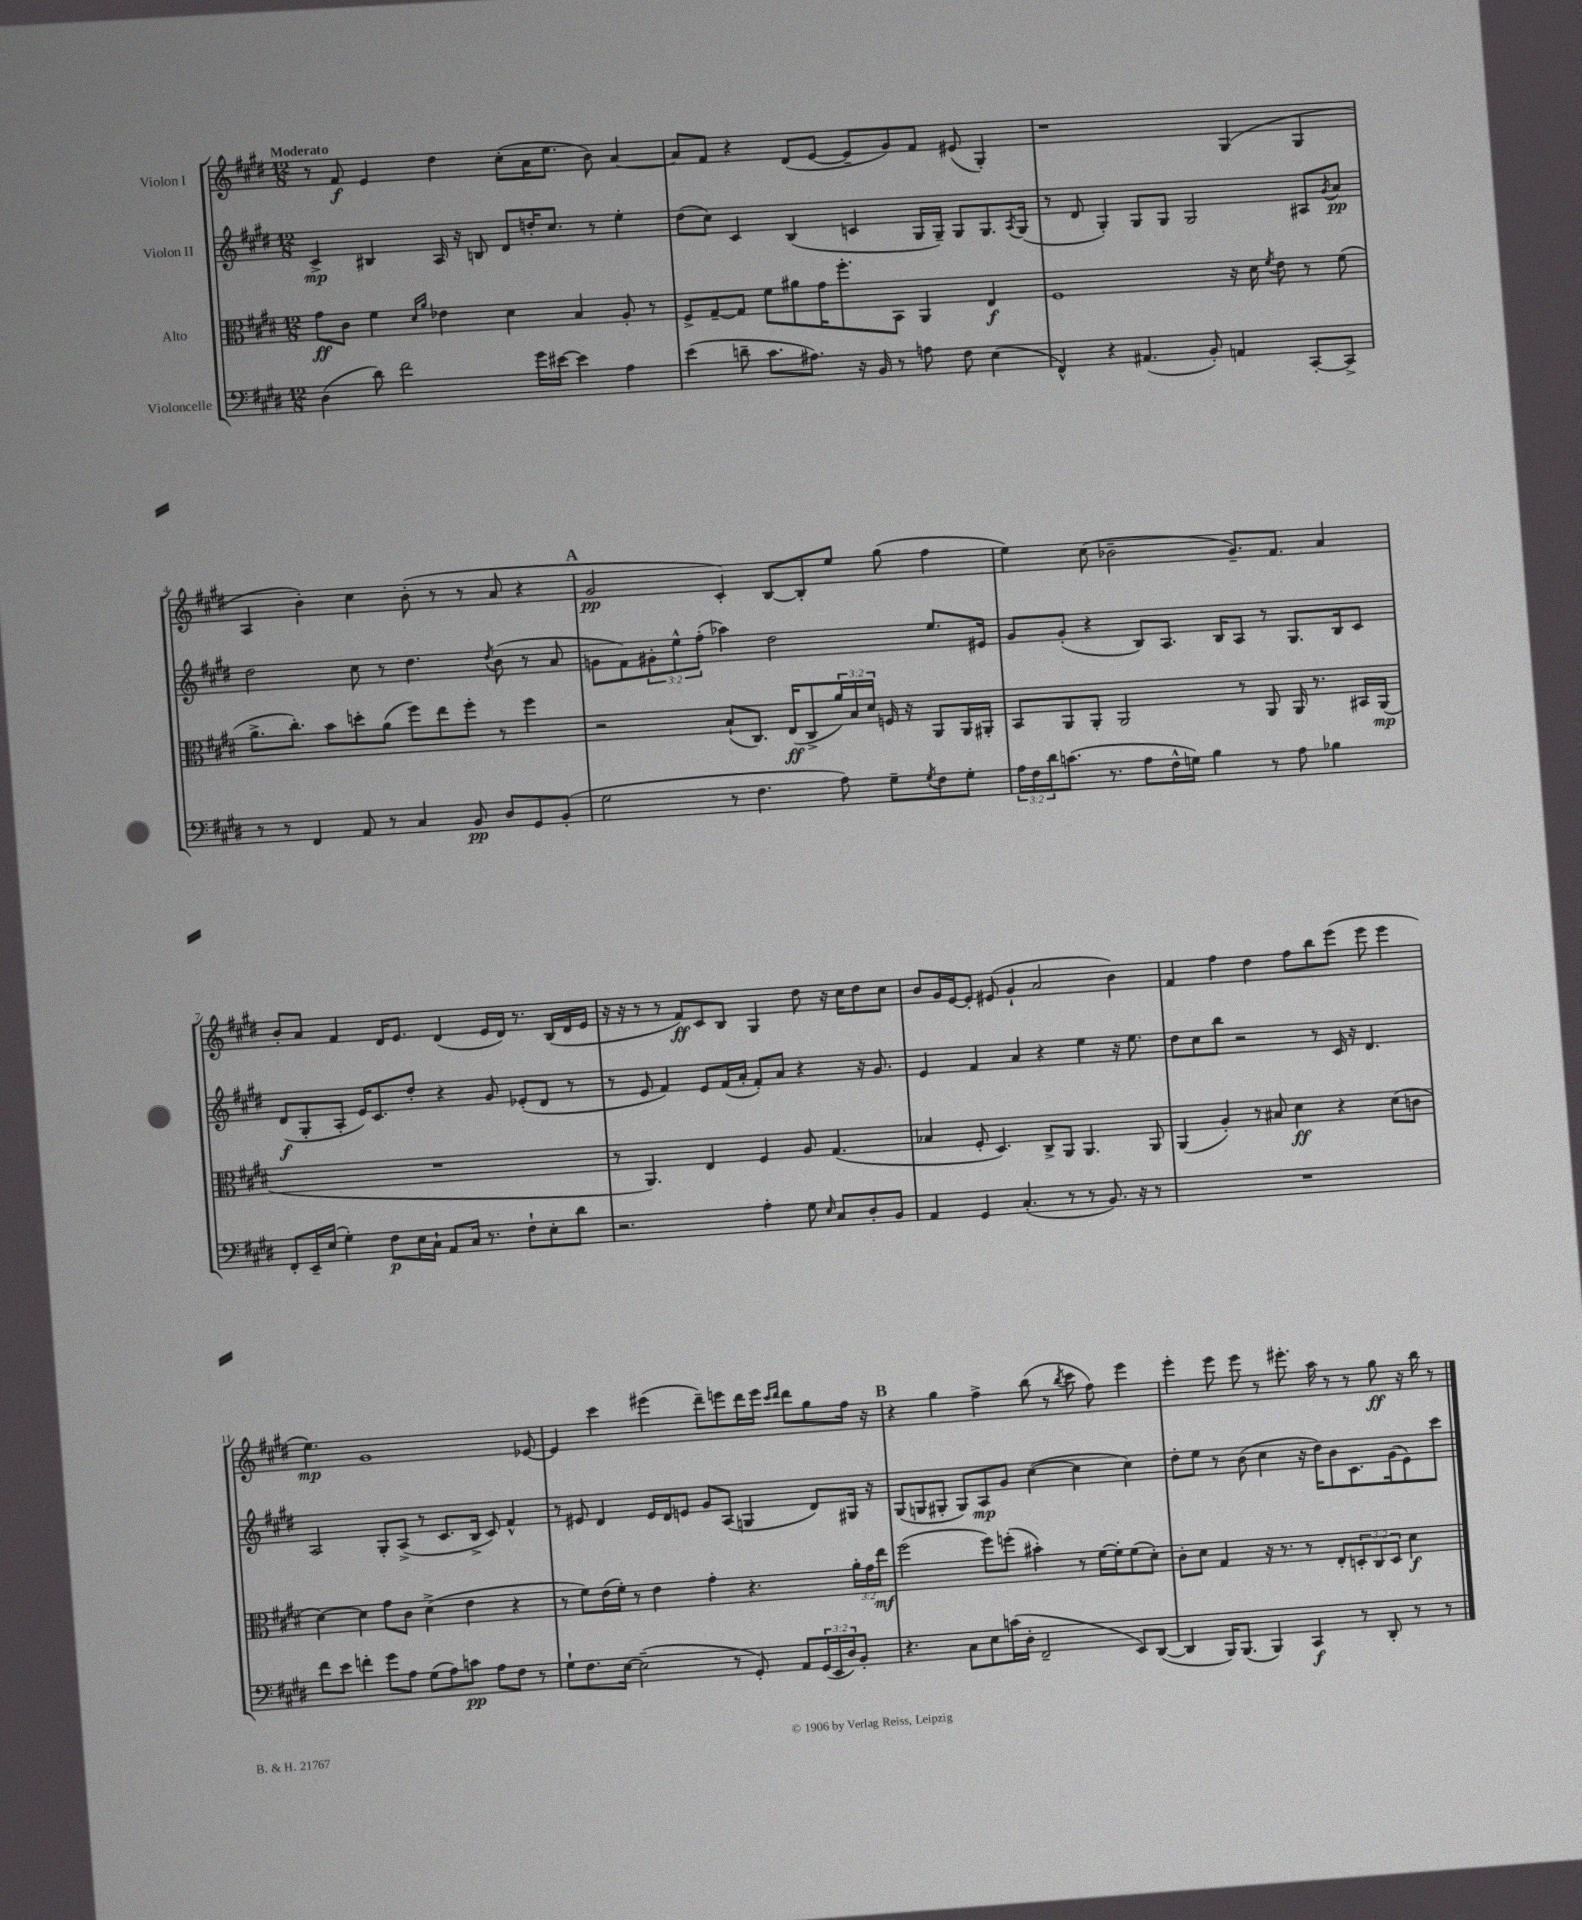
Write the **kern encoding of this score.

**kern	**dynam	**kern	**dynam	**kern	**dynam	**kern	**dynam
*part4	*part4	*part3	*part3	*part2	*part2	*part1	*part1
*staff4	*staff4	*staff3	*staff3	*staff2	*staff2	*staff1	*staff1
*I"Violoncelle	*	*I"Alto	*	*I"Violon II	*	*I"Violon I	*
*clefF4	*	*clefC3	*	*clefG2	*	*clefG2	*
*k[f#c#g#d#]	*	*k[f#c#g#d#]	*	*k[f#c#g#d#]	*	*k[f#c#g#d#]	*
*M12/8	*	*M12/8	*	*M12/8	*	*M12/8	*
=1	=1	=1	=1	=1	=1	=1	=1
!	!	!	!	!	!	!LO:TX:a:B:t=Moderato	!
(4D#\	.	8g#\L	ff	4c#^/	mp	8r	.
.	.	8c#\J	.	.	.	8f#/	f
8d#\)	.	4f#\	.	4B#X/	.	4e/	.
2f#\	.	.	.	.	.	.	.
.	.	16qqd#/LL	.	.	.	.	.
.	.	16qqa/JJ	.	.	.	.	.
.	.	4e-X\	.	16A/	.	4dd#\	.
.	.	.	.	16r	.	.	.
.	.	.	.	8Bn/	.	.	.
.	.	4d#\	.	8d#/L	.	(8cc#'\L	.
16g#\LL	.	.	.	16ddn'/K	.	16a\K	.
[16e#X\JJ	.	.	.	8.cc#/J	.	8.ee\J	.
4e#\]	.	4B/	.	.	.	.	.
.	.	.	.	8r	.	8b\)	.
4A\	.	8A'/	.	4ee'\	.	[4a/	.
.	.	8r	.	.	.	.	.
=2	=2	=2	=2	=2	=2	=2	=2
(4e\	.	8F#^/L	.	(8dd#\L	.	8a/L]	.
.	.	[8G#~/	.	8cc#\J)	.	8f#/J	.
8dn~\	.	8G#/J]	.	4c#/	.	4r	.
8.c#\L	.	8f#\L	.	.	.	.	.
.	.	8a#X\	.	(4B/	.	(8d#/L	.
8.A#X\J)	.	.	.	.	.	.	.
.	.	16g#\K	.	.	.	[8e/J	.
.	.	8.ff#'\	.	.	.	.	.
16r	.	.	.	4cn/	.	8e~/L]	.
16BB/	.	.	.	.	.	.	.
8r	.	8BB\J	.	.	.	8g#/)	.
8An\	.	4AA/	.	16G#/LL	.	8f#/J	.
.	.	.	.	16G#~/JJ)	.	.	.
8F#\	.	.	.	8G#/L	.	(8e#X/	.
(4E\	.	4E/	f	8.G#/	.	4G#'/)	.
.	.	.	.	8qA/	.	.	.
.	.	.	.	(16G#/Jk	.	.	.
=3	=3	=3	=3	=3	=3	=3	=3
4FF#^^/)	.	1F#	.	8r	.	1r	.
.	.	.	.	8d#/	.	.	.
4r	.	.	.	4G#'/)	.	.	.
(4.AA#X/	.	.	.	8G#/L	.	.	.
.	.	.	.	8G#/J	.	.	.
.	.	.	.	2G#/	.	.	.
8BB'/)	.	.	.	.	.	.	.
4AAn/	.	16r	.	.	.	(4G#/	.
.	.	16d#\	.	.	.	.	.
.	.	8qf#/	.	.	.	.	.
.	.	8e\	.	.	.	.	.
[8CC#'/L	.	8r	.	8A#X/L	.	4G#/	.
.	.	.	.	8qg#/	.	.	.
8CC#^/J]	.	(8f#\	.	8a/J	pp	.	.
!!LO:LB:g=z
=4	=4	=4	=4	=4	=4	=4	=4
8r	.	8.a^\L	.	2dd#\	.	4A/	.
8r	.	.	.	.	.	.	.
.	.	8.cc#'\J)	.	.	.	.	.
4FF#/	.	.	.	.	.	4b'\)	.
.	.	8b\L	.	.	.	.	.
8AA/	.	8ddn'\	.	8cc#\	.	4cc#\	.
8r	.	(8a\J	.	8r	.	.	.
4C#/	.	8ff#\L)	.	4.dd#\	.	(8b'\	.
.	.	8ee\	.	.	.	8r	.
8BB/	pp	8ff#'\J	.	.	.	8r	.
.	.	.	.	8qdd#/	.	.	.
8D#/L	.	8r	.	(8b\	.	8a/	.
8GG#/	.	4ff#\	.	8r	.	4r	.
(8BB'/J	.	.	.	8a/	.	.	.
!!LO:REH:place=s1:t=A
=5	=5	=5	=5	=5	=5	=5	=5
2G#\	.	2r	.	8gn\L	.	2g#/	pp
.	.	.	.	8f#\)	.	.	.
.	.	.	.	12g#X'\	.	.	.
.	.	.	.	12ee^^\	.	.	.
.	.	.	.	(12ff#'\J	.	.	.
8r	.	(8B`/L	.	4aa-X\)	.	4c#'/)	.
4.F#\	.	8.C#/J)	.	.	.	.	.
.	.	.	.	2dd#\	.	[8B/L	.
.	.	(16E/KL	ff	.	.	.	.
.	.	8C#^/	.	.	.	8B'/]	.
8A\)	.	24a/L)	.	.	.	8ee/J	.
.	.	24B/	.	.	.	.	.
.	.	24d#/JJ	.	.	.	.	.
8G#~\L	.	16Fn/	.	.	.	(8gg#\	.
.	.	16r	.	.	.	.	.
8qG#/	.	.	.	.	.	.	.
8F#\	.	8AA/L	.	8.ee/L	.	4ff#\	.
8G#'\J	.	16AA/L	.	.	.	.	.
.	.	16AA#X'/JJ	.	16e#X/Jk	.	.	.
=6	=6	=6	=6	=6	=6	=6	=6
24A\LL	.	8BB/L	.	8g#/L	.	4ee\)	.
24F#\	.	.	.	.	.	.	.
24d#\J	.	.	.	.	.	.	.
(8.cn\J	.	8AA/	.	(8g#'/J	.	.	.
.	.	8AA'/J	.	4r	.	(8cc#\	.
8.r	.	.	.	.	.	.	.
.	.	2AA/	.	.	.	2b-X~\	.
8A\L	.	.	.	8B/L)	.	.	.
16F#^^\L	.	.	.	8.A/J	.	.	.
16Gn\JJ)	.	.	.	.	.	.	.
4B\	.	.	.	.	.	.	.
.	.	.	.	16B/KL	.	.	.
.	.	8r	.	8A/J	.	8.g#~/L)	.
8r	.	8AA/	.	8r	.	.	.
.	.	.	.	.	.	8.f#/J	.
8A\	.	16AA/	.	8.G#/L	.	.	.
.	.	8.r	.	.	.	.	.
4B-X\	.	.	.	.	.	4a/	.
.	.	.	.	16B/k	.	.	.
.	.	16BB#X/LL	.	8c#/J	.	.	.
.	.	(16AA/JJ	mp	.	.	.	.
!!LO:LB:g=z
=7	=7	=7	=7	=7	=7	=7	=7
8FF#'/L	.	1.r	.	(8d#/L	f	8b'/L	.
16EE~/L	.	.	.	8G#'/	.	8a/J	.
(16E/JJ	.	.	.	.	.	.	.
4G#'\)	.	.	.	8A'/J	.	4f#/	.
.	.	.	.	16e/KL)	.	.	.
.	.	.	.	8.c#/	.	.	.
8F#\L	p	.	.	.	.	16d#/KL	.
.	.	.	.	.	.	8.e/J	.
16E\L	.	.	.	8dd#'/J	.	.	.
16C#`\JJ	.	.	.	.	.	.	.
8AA/L	.	.	.	4r	.	(4d#/	.
16C#/Jk	.	.	.	.	.	.	.
8.r	.	.	.	.	.	.	.
.	.	.	.	8g#/	.	16e/LL	.
.	.	.	.	.	.	16d#/JJ)	.
8F#`\L	.	.	.	(8e-X'/L	.	8.r	.
8E'\	.	.	.	8d#/J	.	.	.
.	.	.	.	.	.	(16B/LL	.
8d#\J	.	.	.	8r	.	16d#/	.
.	.	.	.	.	.	16e/JJ	.
=8	=8	=8	=8	=8	=8	=8	=8
2.r	.	8r	.	8r	.	16r	.
.	.	.	.	.	.	16r	.
.	.	4.AA/)	.	8e/	.	8r	.
.	.	.	.	4f#/)	.	8r	.
.	.	.	.	.	.	8f#/L)	ff
.	.	4E/	.	8e/L	.	8c#/	.
.	.	.	.	(16f#/L	.	8B/J	.
.	.	.	.	16a'/JJ	.	.	.
4A'\	.	4F#/	.	8f#'/L)	.	4G#/	.
.	.	.	.	8a/J	.	.	.
8G#\	.	8A/	.	4r	.	8dd#\	.
16qqE/	.	.	.	.	.	.	.
8C#/L	.	(4.G#/	.	.	.	16r	.
.	.	.	.	.	.	16cc#\KL	.
8D#'/	.	.	.	16r	.	8dd#\	.
.	.	.	.	8.g#/	.	.	.
8BB/J	.	.	.	.	.	8cc#\J	.
=9	=9	=9	=9	=9	=9	=9	=9
4AA/	.	4B-X/	.	4e/	.	8b/L	.
.	.	.	.	.	.	16g#/L	.
.	.	.	.	.	.	[16e/J	.
4GG#/	.	8F#'/	.	4f#/	.	8e'/J]	.
.	.	4.D#/)	.	.	.	(8e#X/	.
(4.C#'/	.	.	.	4a/	.	4g#`/	.
.	.	8C#^/L	.	4r	.	2a/	.
8r	.	8AA/J	.	.	.	.	.
8r	.	4.AA/	.	4ee\	.	.	.
8.BB/)	.	.	.	.	.	.	.
.	.	.	.	16r	.	4b\)	.
16r	.	.	.	8.ee\	.	.	.
8r	.	8AA/	.	.	.	.	.
=10	=10	=10	=10	=10	=10	=10	=10
1.r	.	(4AA/	.	8dd#\L	.	4f#/	.
.	.	.	.	8cc#\	.	.	.
.	.	4A'/)	.	8bb\J	.	4ff#\	.
.	.	.	.	2r	.	.	.
.	.	8r	.	.	.	4dd#\	.
.	.	8B#X/	.	.	.	.	.
.	.	4d#\	ff	.	.	8ff#\L	.
.	.	.	.	8r	.	8bb\	.
.	.	4r	.	16c#/	.	(8eee\J	.
.	.	.	.	16r	.	.	.
.	.	.	.	4.d#/	.	8eee\	.
.	.	(8d#\L	.	.	.	4eee\	.
.	.	8cn\J	.	.	.	.	.
!!LO:LB:g=z
=11	=11	=11	=11	=11	=11	=11	=11
8f#\L	.	[4d#\)	.	2A/	.	4.ee\)	mp
8e\J	.	.	.	.	.	.	.
4fn'\	.	4d#\]	.	.	.	.	.
.	.	.	.	.	.	1g#	.
8g#\L	.	8g#\L	.	8G#'/L	.	.	.
8A\J	.	8c#\J	.	(8A^/J	.	.	.
(8G#\L	.	(4d#^\	.	8r	.	.	.
8A\)	.	.	.	8.c#/L	.	.	.
8cn\J	pp	4e\	.	.	.	.	.
.	.	.	.	16B^/Jk	.	.	.
8A\L	.	.	.	8c#/)	.	.	.
8F#\J	.	4r	.	4f#^^/	.	.	.
8r	.	.	.	.	.	[8e-X/	.
=12	=12	=12	=12	=12	=12	=12	=12
8G#`\L	.	8r	.	8r	.	4e-/]	.
8.F#\	.	8f#\L)	.	8e#X/	.	.	.
.	.	(16e\L	.	4d#/	.	4ccc#\	.
[16E\Jk	.	16f#'\JJ)	.	.	.	.	.
(2E~\]	.	8r	.	.	.	.	.
.	.	4e\	.	16e#/LL	.	(4eee#X\	.
.	.	.	.	16d#/J	.	.	.
.	.	.	.	8en/J	.	.	.
.	.	4g#'\	.	8g#/L	.	8ddd#~\L)	.
8r	.	.	.	(8A/J	.	8eeen\	.
8GG#'/)	.	4.r	.	4Gn/	.	16ddd#\L	.
.	.	.	.	.	.	16eee\JJ	.
.	.	.	.	.	.	16qqccc#/LL	.
.	.	.	.	.	.	16qqddd#/JJ	.
8AA/L	.	.	.	.	.	8ddd#\L	.
(24GG#/L	.	.	.	8d#/L)	.	8gg#\	.
24EE/	.	.	.	.	.	.	.
24D#/J)	.	.	.	.	.	.	.
8BB'/J	.	24a'\LL	.	16G#X/Jk	.	16ff#\Jk	.
.	.	24g#\	.	.	.	.	.
.	.	.	.	16r	.	16r	.
.	.	24ee\JJ	mf	.	.	.	.
!!LO:REH:place=s1:t=B
=13	=13	=13	=13	=13	=13	=13	=13
4.r	.	(2ff#\	.	(8G#/L	.	4r	.
.	.	.	.	8Gn/	.	.	.
.	.	.	.	8G#X'/J	.	4gg#\	.
8C#\L	.	.	.	8G#/L)	.	.	.
8E\	.	8ff#\L)	.	8A/	mp	4ff#^\	.
(16cn\L	.	(8ffn'\J	.	8g#/J	.	.	.
16D#'\JJ	.	.	.	.	.	.	.
2FF#~/	.	4b#X'\)	.	([4cc#\	.	(8bb\	.
.	.	.	.	.	.	8r	.
.	.	.	.	.	.	8qbb/	.
.	.	8r	.	4cc#\]	.	8ccc#\	.
.	.	[16f#\LL	.	.	.	8ff#\)	.
.	.	16f#'\J]	.	.	.	.	.
8EE/L)	.	(8f#\	.	4cc#\)	.	4eee\	.
([8DD#/J	.	8d#'\J)	.	.	.	.	.
=14	=14	=14	=14	=14	=14	=14	=14
4DD#/]	.	8c#'\L	.	8dd#'\L	.	4eee'\	.
.	.	8d#\J	.	8ee\J	.	.	.
16BBB/KL)	.	4G#/	.	8r	.	8eee\	.
(8.BBB/J	.	.	.	.	.	.	.
.	.	.	.	(8b\	.	8eee\	.
4BBB/)	.	16r	.	4cc#\	.	8r	.
.	.	8.r	.	.	.	.	.
.	.	.	.	.	.	8.eee#X'\	.
4CC#/	f	8r	.	16r	.	.	.
.	.	.	.	16dd#\KL)	.	16aa\	.
.	.	8E'/L	.	8b\	.	8r	.
8r	.	12Dn'/	.	8.c#\	.	8r	.
.	.	12C#/	.	.	.	.	.
8DD#'/	.	.	.	.	.	8gg#\	ff
.	.	12D/J	.	.	.	.	.
.	.	.	.	(16g#\k	.	.	.
8r	.	4d#\	f	8e\)	.	16r	.
.	.	.	.	.	.	16bb\	.
8r	.	.	.	8ccc#\J	.	8r	.
==	==	==	==	==	==	==	==
*-	*-	*-	*-	*-	*-	*-	*-
